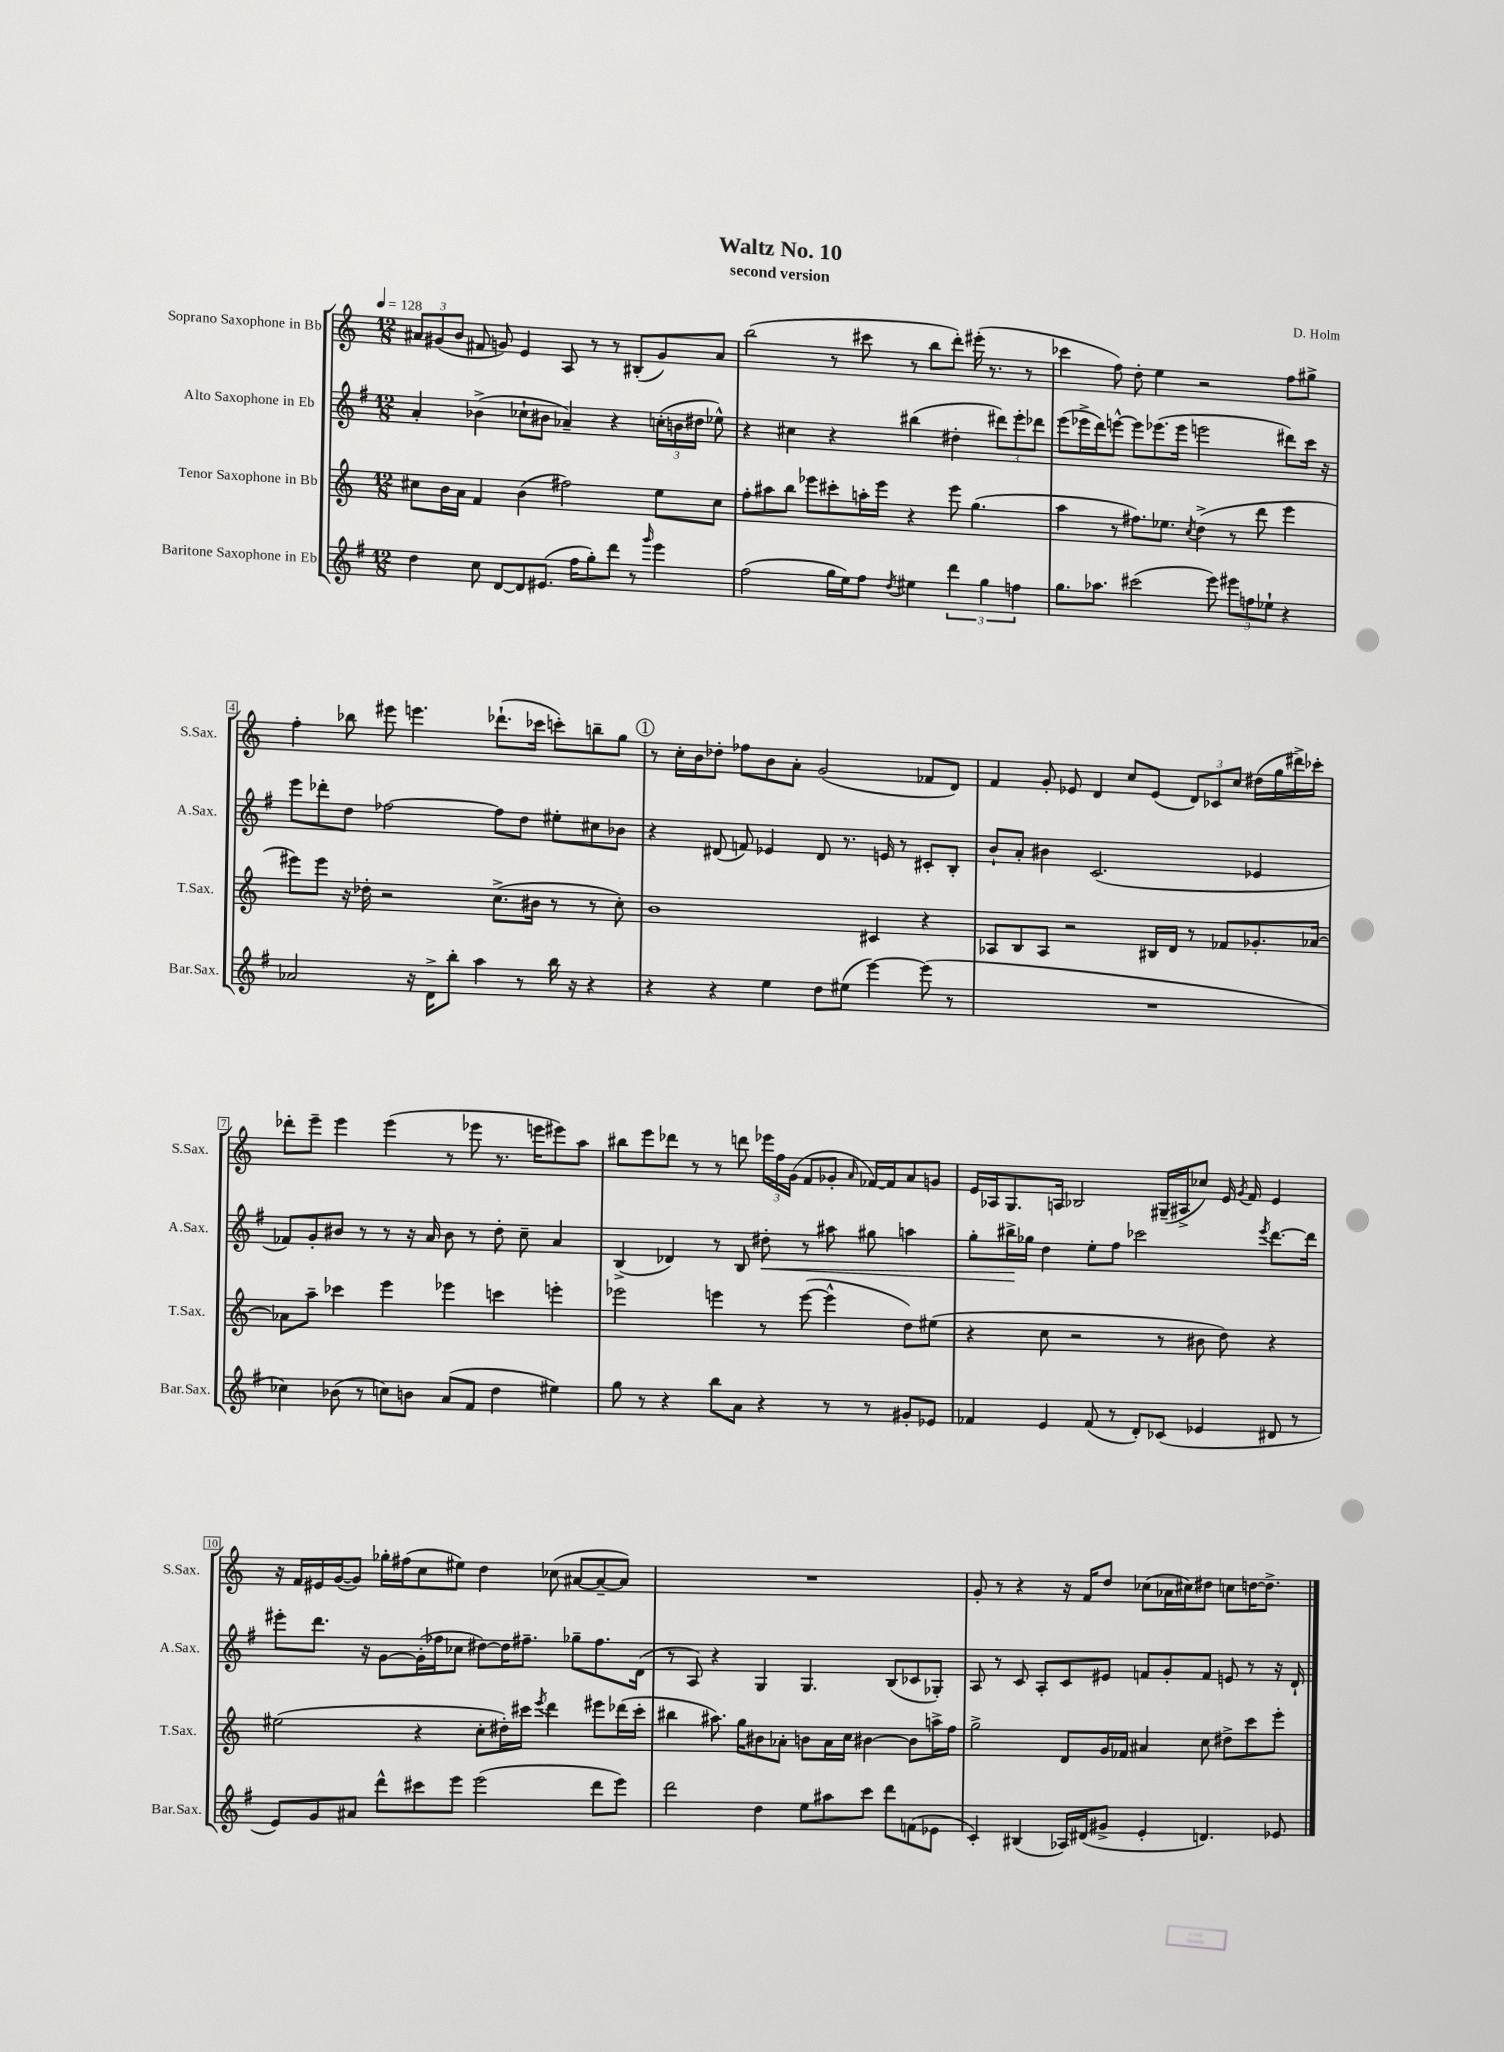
\header { title = "Waltz No. 10" composer = "D. Holm" subtitle = "second version" }
<<
\new StaffGroup <<
\new Staff = "s0" \with { instrumentName = "Soprano Saxophone in Bb" shortInstrumentName = "S.Sax." } {
    \clef treble \key c \major \numericTimeSignature \time 12/8 \tempo 4 = 128
    \autoBeamOff \tuplet 3/2 { ais'8[ gis'8( b'8] } fis'8 g'8) e'4 a8 r8 r8 bis8[-.( g'8) ais'8] |
    b''2( r8 cis'''8 r8 b''8[ d'''8]-.) eis'''16-.( r8. r8 |
    ces'''4 f''8) d''8-. e''4 r2 f''8[ gis''8]-> |
    f''4-. bes''8 eis'''8 e'''4. des'''8.[-!( ces'''16] c'''8[-.) b''8-- g''8] |
    \mark \markup { \circle "1" } r8 c''16[-. b'16 des''8]-. fes''8[ b'8 a'8]-. g'2( fes'8[ d'8]) |
    f'4 g'8-. ees'8 d'4 c''8[ ees'8]( \tuplet 3/2 { d'8[) ces'8 c''8] } dis''16[( g''16 dis'''16->) ces'''16]-. |
    des'''8[-. e'''8]-- e'''4 e'''4( r8 ees'''8 r8. e'''16[ eis'''8) a''8] |
    bis''8[ e'''8 des'''8] r8 r8 d'''8 \tuplet 3/2 { ees'''16[ f''16 g'16]( } f'8[ ges'8]-. \grace { a'16 } fes'16[~) fes'16 a'8 g'8] |
    e'16[ aes16 g8. a16] bes2 gis16[--( ais16-> ces''8]) e'16 \acciaccatura { g'8 } f'16 e'4 |
    r16 f'16[ eis'16 g'16~( g'8]) ges''16[-. fis''16( c''8 eis''8]) d''4 ces''8( ais'8[~ ais'8~-- ais'8]) |
    R1. |
    g'8-. r8 r4 r16 f'16[ d''8] ces''8[( aes'16 cis''16) dis''8] c''8[ d''16~ d''8.]-> \bar "|." |
}
\new Staff = "s1" \with { instrumentName = "Alto Saxophone in Eb" shortInstrumentName = "A.Sax." } {
    \clef treble \key g \major \numericTimeSignature \time 12/8
    \autoBeamOff a'4-. bes'4->( ces''8[-! bis'8] aes'4--) r4 \tuplet 3/2 { c''16[-.( b'16 dis''16] } ees''8-^) |
    r4 cis''4 r4 bis''4( dis''4-. \tuplet 3/2 { dis'''8[) e'''8-. des'''8] } |
    e'''8[( ees'''16-> d'''16) e'''8]~-^ e'''8[ ees'''8.( ees'''16] e'''2 dis'''8[) c'''16] r16 |
    e'''8[ des'''8-. d''8] fes''2~ fes''8[ d''8] eis''8[-. cis''8 bes'8] |
    \mark \markup { \circle "1" } r4 dis'8( f'8) ees'4 dis'8 r8. e'16 r8 cis'8[-. b8]-. |
    b'8[-! a'8]-. bis'4 c'2.( ees'4 |
    fes'8[) g'8-. bis'8] r8 r8 r16 a'16 bis'8 r8 d''8-. c''8-- a'4 |
    b4->( des'4) r8 b8 dis''8-.\< r8 ais''8 gis''8 a''4 |
    g''8[-. bis''16->\! ges''16] d''4 e''8[-. fis''8] ces'''2 \acciaccatura { e'''8 } d'''8.[~ d'''16] |
    eis'''8[-. d'''8.] r16 g'8[~ g'16-.( fes''16 ces''8] dis''8[~) dis''16 fis''8.]-- ges''8[-- fis''8. d'16]( |
    r8 a8) r4 g4 g4. b8[( ces'8 ges8]-.) |
    a8 r8 c'8 a8[-. c'8 eis'8] f'8[ g'8-. f'8] e'8 r8 r16 d'16-! \bar "|." |
}
\new Staff = "s2" \with { instrumentName = "Tenor Saxophone in Bb" shortInstrumentName = "T.Sax." } {
    \clef treble \key c \major \numericTimeSignature \time 12/8
    \autoBeamOff cis''8[ b'16 a'16] f'4 b'4( fis''2) e''8[ cis''8] |
    f''8[-. ais''8 b''8] ees'''8[ cis'''8-. a''16-. ees'''16] r4 ees'''8 g''4.( |
    a''4 r8 fis''8.[) ees''8.] \acciaccatura { c''8 } d''4->( r8 d'''8 e'''4 |
    eis'''8[) eis'''8] r16 des''16-. r2 c''8.[->( bis'16] r8 r8 c''8-.) |
    \mark \markup { \circle "1" } b'1 cis'4 r4 |
    aes8[ b8 aes8] r2 bis16[ d'16] r8 fes'8[ ges'8.-. aes'16]~ |
    aes'8[ a''8]-- ces'''4 e'''4 ees'''4 c'''4 e'''4-. |
    ees'''2 e'''4 r8 e'''8~( e'''4-^ d''8[) eis''8]( |
    r4 c''8 r2 r8 bis'8 d''8) r4 |
    eis''2( r4 c''8[-. dis''16-.) cis'''16] \acciaccatura { e'''8 } d'''4 eis'''8[ des'''16( cis'''16]-. |
    bis''4 ais''8.) g''16[ bis'8 aes'8]-. b'8[ aes'16 c''16] bis'4~ bis'8[ a''16-> f''16] |
    g''2-> d'8[ g'16 fes'16] ais'4 c''8 dis''8[-> c'''8 e'''8]-. \bar "|." |
}
\new Staff = "s3" \with { instrumentName = "Baritone Saxophone in Eb" shortInstrumentName = "Bar.Sax." } {
    \clef treble \key g \major \numericTimeSignature \time 12/8
    \autoBeamOff d''4 c''8 d'8[~ d'8 eis'8.]( fis''16[ g''8-.) d'''8] r8 \grace { g'''16 } e'''4 |
    fis''2( g''16[ e''16) fis''8] \acciaccatura { d''8 } eis''4 \tuplet 3/2 { d'''4 g''4 f''4 } |
    g''8.[ aes''8.] cis'''2( e'''8) \tuplet 3/2 { eis'''8[ f''8 ees''8]-! } r4 |
    aes'2 r16 d'16[-> b''8]-. a''4 r8 b''16 r16 r4 |
    \mark \markup { \circle "1" } r4 r4 e''4 d''8[ eis''8]( e'''4~) e'''8( r8 |
    R1. |
    ces''4) bes'8( r8 c''8[) b'8] a'8[( fis'8] d''4 eis''4) |
    g''8 r8 r4 b''8[ a'8] r4 r8 r8 gis'8[-. ees'8] |
    fes'4 e'4 fes'8( r8 d'8[-.) ces'8]( ees'4 dis'8 r8 |
    e'8[) g'8 ais'8] d'''8[-^ cis'''8 e'''8] e'''2( d'''8[ e'''8]) |
    d'''2 d''4 e''8[ ais''8 c'''8] d'''8[ f'8( ees'8] |
    c'4-.) bis4( aes16[) dis'16( gis'8]-> e'4-. d'4.) ees'8 \bar "|." |
}
>>
>>
\layout { \context { \Score \override BarNumber.stencil = #(make-stencil-boxer 0.1 0.3 ly:text-interface::print) } }
